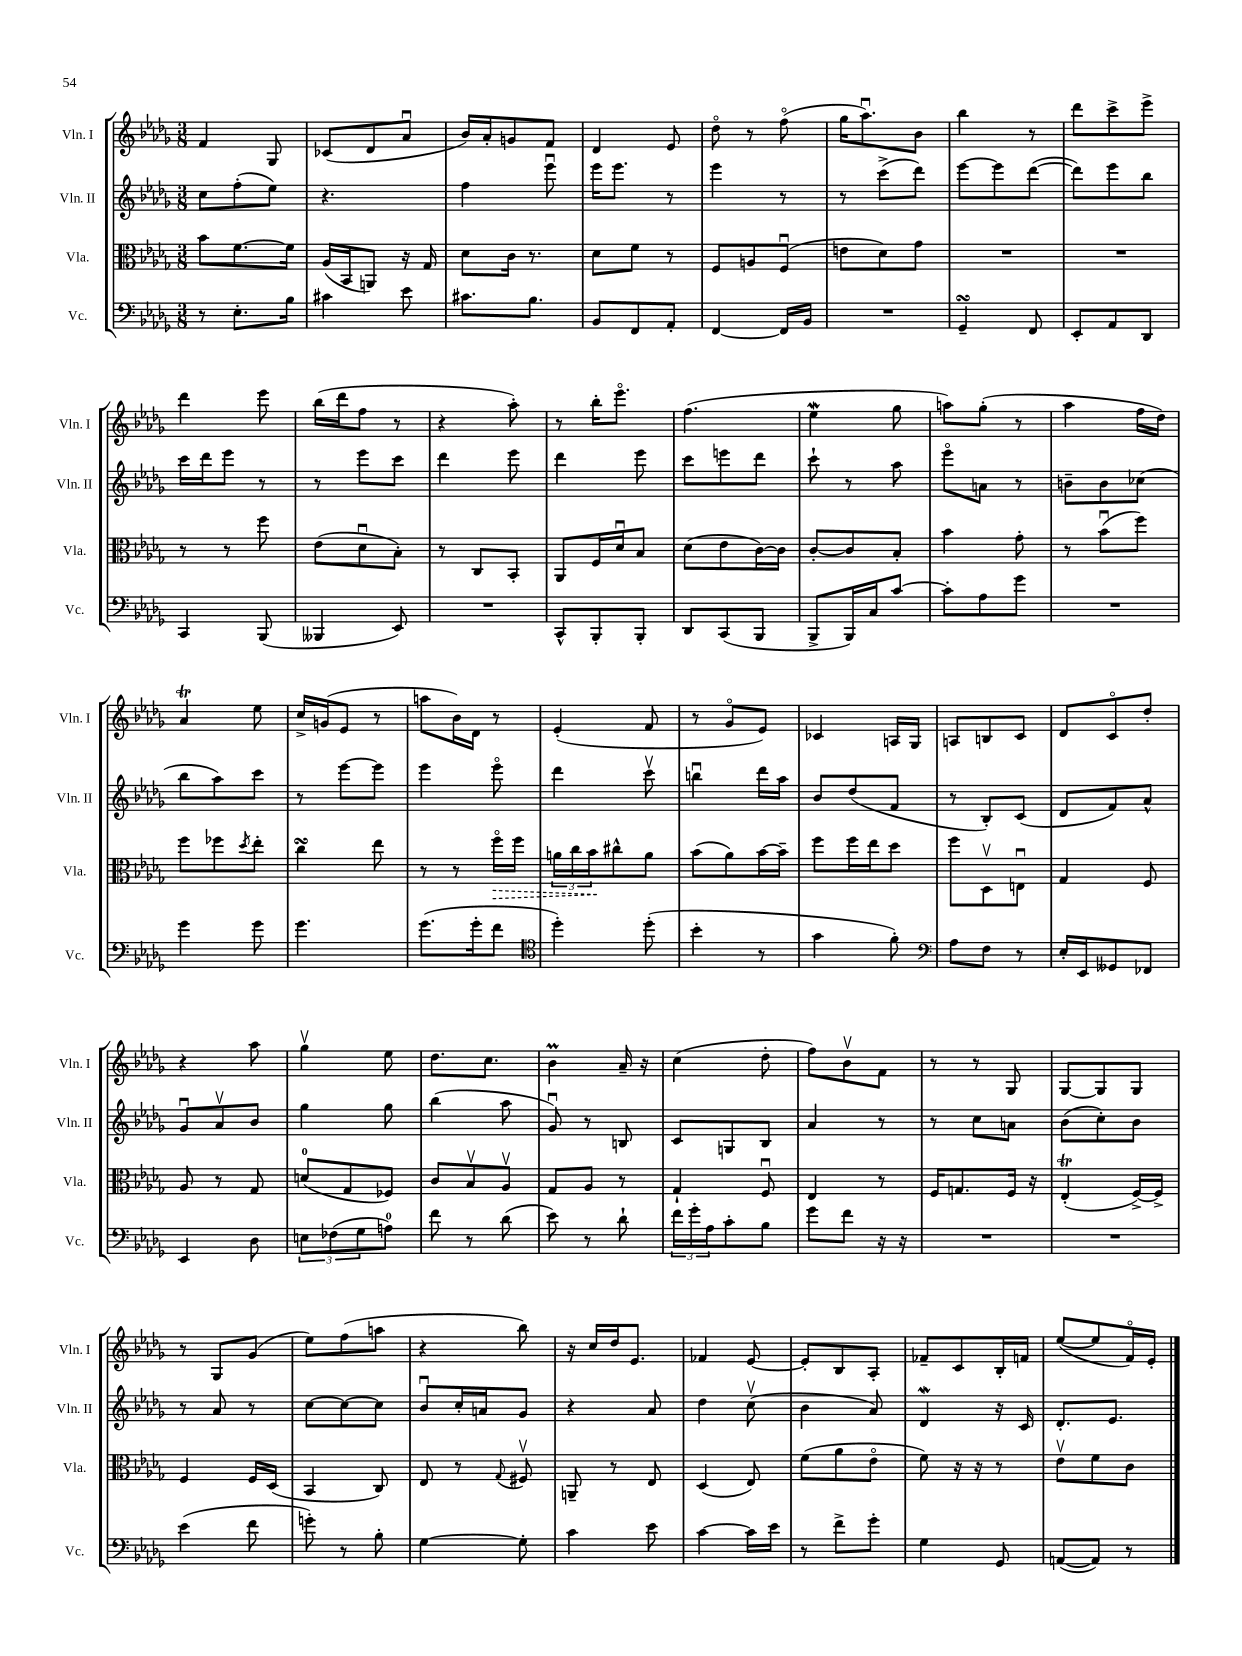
<<
\new StaffGroup <<
\new Staff = "s0" \with { instrumentName = "Vln. I" shortInstrumentName = "Vln. I" } {
    \clef treble \key des \major \numericTimeSignature \time 3/8
    f'4 ges8 |
    ces'8( des'8 aes'8\downbow |
    bes'16) aes'16-. g'8 f'8 |
    des'4 ees'8 |
    des''8\flageolet r8 f''8\flageolet( |
    ges''16 aes''8.\downbow) bes'8 |
    bes''4 r8 |
    des'''8 c'''8-> ees'''8-> |
    des'''4 ees'''8 |
    bes''16( des'''16 f''8 r8 |
    r4 aes''8-.) |
    r8 bes''16-. ees'''8.\flageolet |
    f''4.( |
    ees''4\mordent ges''8 |
    a''8) ges''8-.( r8 |
    aes''4 f''16 des''16) |
    aes'4\trill ees''8 |
    c''16-> g'16( ees'8 r8 |
    a''8 bes'16) des'16 r8 |
    ees'4-.( f'8 |
    r8 ges'8\flageolet ees'8) |
    ces'4 a16 ges16 |
    a8 b8 c'8 |
    des'8 c'8\flageolet des''8-. |
    r4 aes''8 |
    ges''4\upbow ees''8 |
    des''8. c''8. |
    bes'4\prall aes'16-- r16 |
    c''4( des''8-. |
    f''8) bes'8\upbow f'8 |
    r8 r8 ges8 |
    ges8~ ges8 ges8 |
    r8 ges8 ges'8( |
    ees''8) f''8( a''8 |
    r4 bes''8) |
    r16 c''16 des''16 ees'8. |
    fes'4 ees'8~ |
    ees'8-. bes8 aes8-. |
    fes'8-- c'8 bes16-. f'16 |
    ees''8~( ees''8 f'16\flageolet) ees'16-. \bar "|." |
}
\new Staff = "s1" \with { instrumentName = "Vln. II" shortInstrumentName = "Vln. II" } {
    \clef treble \key des \major \numericTimeSignature \time 3/8
    c''8 f''8-.( ees''8) |
    r4. |
    f''4 ees'''8\downbow |
    ees'''16 ees'''8. r8 |
    ees'''4 r8 |
    r8 c'''8->( des'''8) |
    ees'''8~ ees'''8 des'''8~( |
    des'''8) ees'''8 bes''8 |
    c'''16 des'''16 ees'''8 r8 |
    r8 ees'''8 c'''8 |
    des'''4 ees'''8 |
    des'''4 ees'''8 |
    c'''8 e'''8 des'''8 |
    c'''8-! r8 aes''8 |
    ees'''8\flageolet a'8 r8 |
    b'8-- b'8 ces''8( |
    bes''8 aes''8) c'''8 |
    r8 ees'''8~ ees'''8 |
    ees'''4 ees'''8\flageolet |
    des'''4 c'''8\upbow |
    b''4\downbow des'''16 aes''16 |
    bes'8 des''8( f'8 |
    r8 bes8-.) c'8( |
    des'8 f'8) aes'8-^ |
    ges'8\downbow aes'8\upbow bes'8 |
    ges''4 ges''8 |
    bes''4( aes''8 |
    ges'8\downbow) r8 b8 |
    c'8 g8 bes8 |
    aes'4 r8 |
    r8 c''8 a'8 |
    bes'8( c''8-.) bes'8 |
    r8 aes'8 r8 |
    c''8~ c''8~ c''8 |
    bes'8\downbow c''16-. a'16 ges'8 |
    r4 aes'8 |
    des''4 c''8\upbow( |
    bes'4 aes'8) |
    des'4\mordent r16 c'16 |
    des'8.-. ees'8. \bar "|." |
}
\new Staff = "s2" \with { instrumentName = "Vla." shortInstrumentName = "Vla." } {
    \clef alto \key des \major \numericTimeSignature \time 3/8
    bes'8 f'8.~ f'16 |
    aes16( bes,16 a,8) r16 ges16 |
    des'8 c'16 r8. |
    des'8 f'8 r8 |
    f8 a8 f8\downbow( |
    e'8 des'8) ges'8 |
    R4. |
    R4. |
    r8 r8 f''8 |
    ees'8( des'8\downbow bes8-.) |
    r8 c8 bes,8-. |
    aes,8 f16 des'16\downbow bes8 |
    des'8( ees'8 c'16~) c'16 |
    c'8~-. c'8 bes8-. |
    bes'4 ges'8-. |
    r8 bes'8\downbow( f''8) |
    f''8 fes''8 \acciaccatura { des''8 } ees''8-. |
    c''4\turn ees''8 |
    r8 r8 \once \override Hairpin.style = #'dashed-line f''16\flageolet\> f''16 |
    \tuplet 3/2 { a'16 c''16 bes'16\! } cis''8-^ a'8 |
    bes'8( aes'8) bes'16~ bes'16-- |
    f''8 f''16 ees''16 des''8 |
    f''8 des8\upbow e8\downbow |
    ges4 f8 |
    aes8 r8 ges8 |
    d'8-0( ges8 fes8) |
    c'8 bes8\upbow aes8\upbow |
    ges8 aes8 r8 |
    ges4-! f8\downbow |
    ees4 r8 |
    f16 g8. f16 r16 |
    ees4-.\trill( f16~->) f16-> |
    f4 f16 des16( |
    bes,4 c8) |
    ees8 r8 \appoggiatura { ges8 } fis8\upbow |
    a,8-- r8 ees8 |
    des4( ees8) |
    f'8( aes'8 ees'8\flageolet |
    f'8) r16 r16 r8 |
    ees'8\upbow f'8 c'8 \bar "|." |
}
\new Staff = "s3" \with { instrumentName = "Vc." shortInstrumentName = "Vc." } {
    \clef bass \key des \major \numericTimeSignature \time 3/8
    r8 ees8.-. bes16 |
    cis'4 ees'8 |
    cis'8. bes8. |
    bes,8 f,8 aes,8-. |
    f,4~ f,16 bes,16 |
    R4. |
    ges,4--\turn f,8 |
    ees,8-. aes,8 des,8 |
    c,4 bes,,8( |
    beses,,4 ees,8) |
    R4. |
    c,8-^ bes,,8-. bes,,8-. |
    des,8 c,8( bes,,8 |
    bes,,8-> bes,,16) c16 c'8~ |
    c'8-. aes8 ges'8 |
    R4. |
    ges'4 ges'8 |
    ges'4. |
    ges'8.( ges'16-. f'8 |
    \clef tenor des''4-.) des''8-.( |
    bes'4-. r8 |
    ges'4 f'8-.) |
    \clef bass aes8 f8 r8 |
    ees16-. ees,16 geses,8 fes,8 |
    ees,4 des8 |
    \tuplet 3/2 { e8 fes8( ges8 } a8-0) |
    f'8 r8 des'8( |
    ees'8) r8 des'8-! |
    \tuplet 3/2 { f'16 ges'16-. aes16 } c'8-. bes8 |
    ges'8 f'8 r16 r16 |
    R4. |
    R4. |
    ees'4( f'8 |
    g'8-.) r8 bes8-. |
    ges4~ ges8-. |
    c'4 ees'8 |
    c'4~ c'16 ees'16 |
    r8 f'8-> ges'8-. |
    ges4 ges,8 |
    a,8~( a,8) r8 \bar "|." |
}
>>
>>
\layout { \context { \Score \remove "Bar_number_engraver" } }
